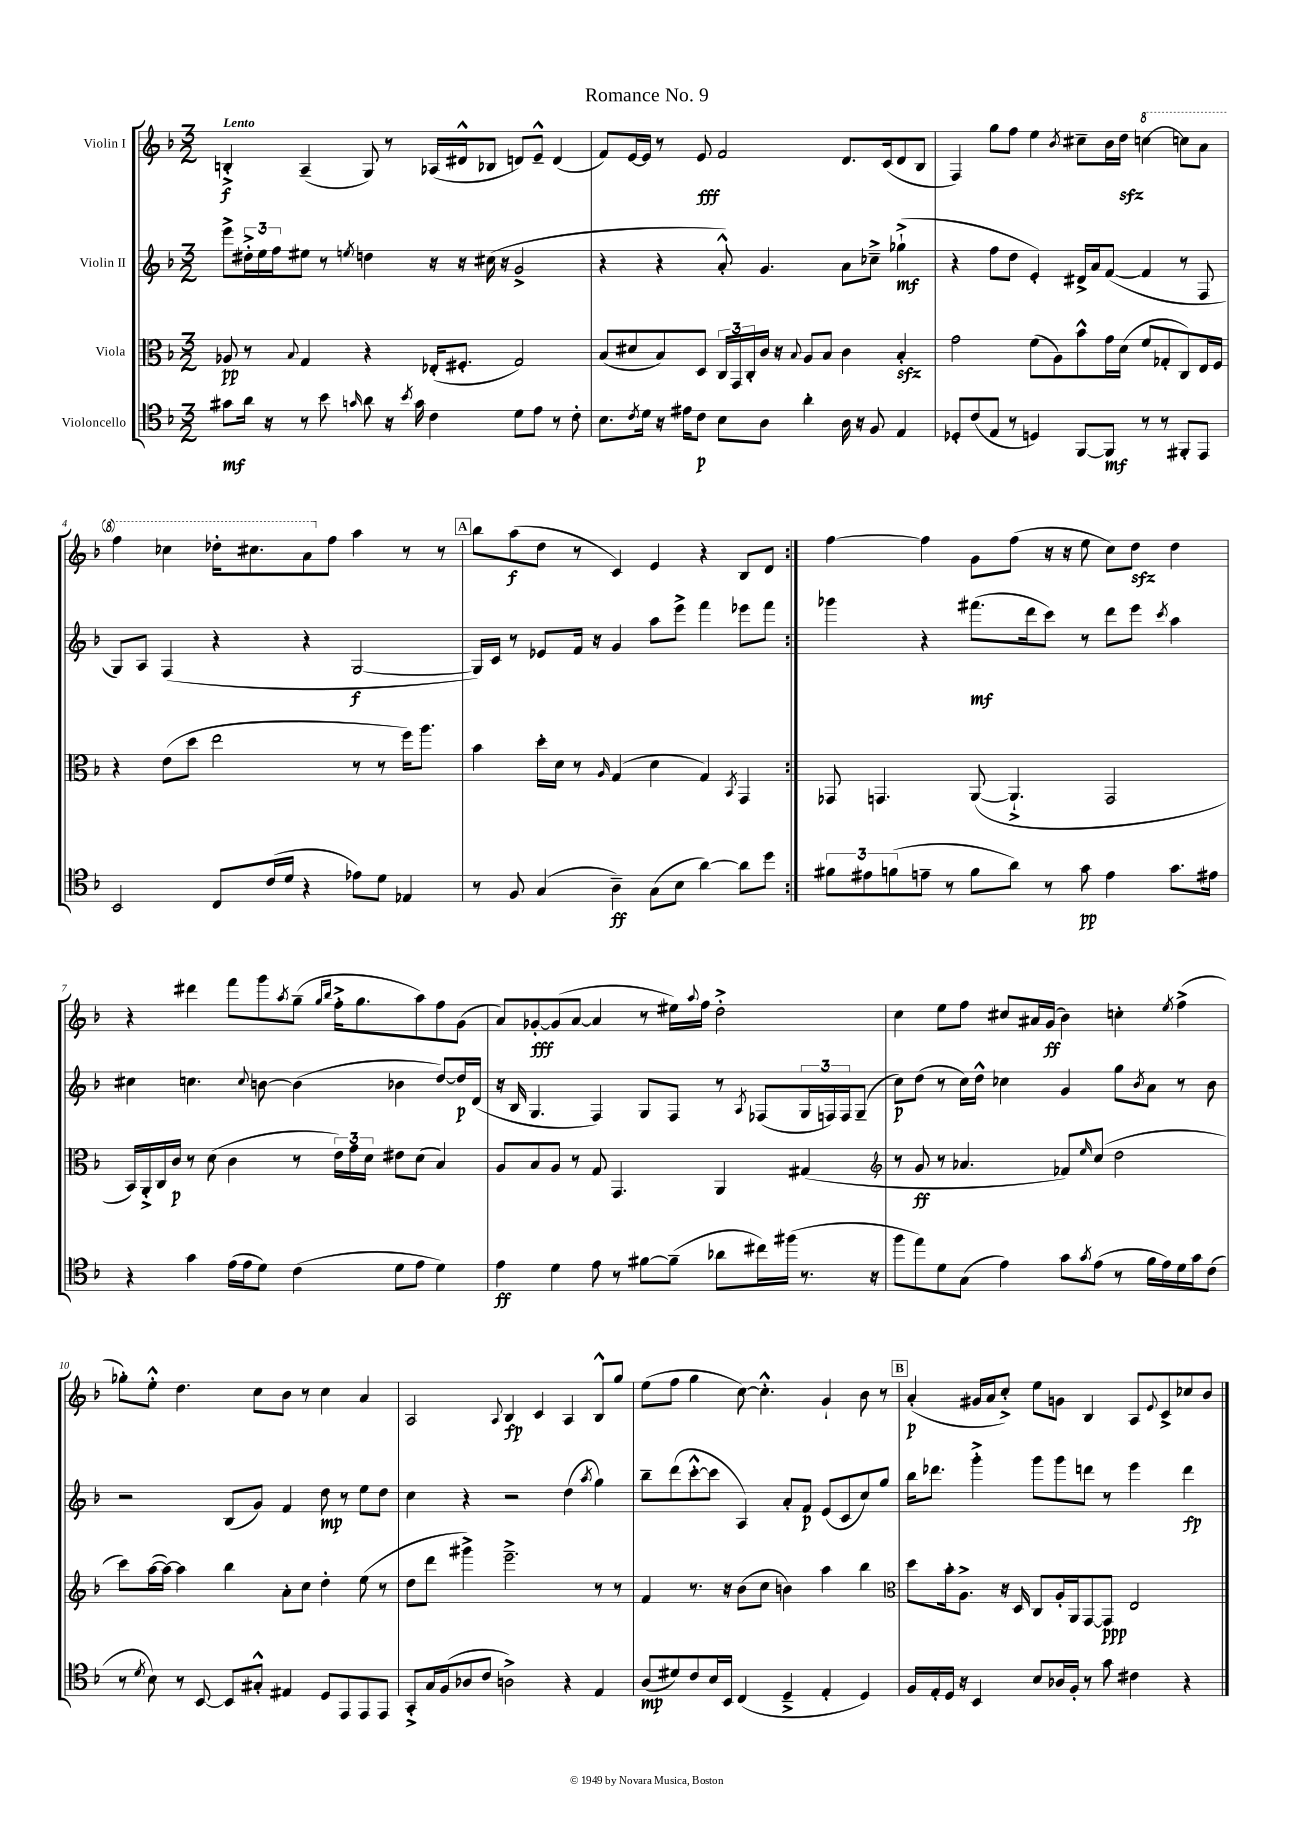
\header { title = "Romance No. 9" }
<<
\new StaffGroup <<
\new Staff = "s0" \with { instrumentName = "Violin I" } {
    \clef treble \key f \major \numericTimeSignature \time 3/2 \tempo "Lento"
    \repeat volta 2 { b4-.->\f a4--( g8) r8 aes16( dis'16-^ bes8 d'8) e'8---^ d'4( |
    f'8) e'16~ e'16 r8 e'8\fff f'2 d'8. c'16( d'8 bes8 |
    f4) g''8 f''8 e''4 \acciaccatura { bes'8 } cis''8-- bes'16 d''16\sfz \ottava #1 c'''!4~ c'''!8 a''8 |
    f'''4 ces'''4 des'''16-. cis'''8. a''8 \ottava #0 f''8 a''4 r8 r8 |
    \mark \markup { \box "A" } bes''8 a''8\f( d''8 r8 c'4) e'4 r4 bes8 d'8 | }
    f''4~ f''4 g'8 f''8( r16 r16 e''8 c''8) d''8\sfz d''4 |
    r4 dis'''4 f'''8 g'''8 \acciaccatura { a''8 } g''8--( \grace { g''16 bes''16 } f''16-.-> g''8. a''8) f''8 g'8( |
    a'8) ges'8~-.\fff ges'8( a'8~ a'4 r8 eis''16) \appoggiatura { a''8 } f''16 d''2-.-> |
    c''4 e''8 f''8 cis''8 ais'16 g'16\ff( bes'4) c''4-. \acciaccatura { e''8 } f''4->( |
    ges''8-.) e''8-.-^ d''4. c''8 bes'8 r8 c''4 a'4 |
    a2 \appoggiatura { a8 } bes4\fp c'4 a4 bes8-^ g''8 |
    e''8( f''8 g''4 c''8~) c''4.-.-^ g'4-! bes'8 r8 |
    \mark \markup { \box "B" } a'4-.\p( gis'16 a'16 c''8-.->) e''8 g'8 bes4 a8 \appoggiatura { e'8 } c'8-> ces''8 bes'8 \bar "|." |
}
\new Staff = "s1" \with { instrumentName = "Violin II" } {
    \clef treble \key f \major \numericTimeSignature \time 3/2
    \repeat volta 2 { e'''8-> \tuplet 3/2 { dis''16-.-> e''16 f''16 } eis''8 r8 \acciaccatura { e''8 } d''4 r16 r16 cis''16( r16 g'2-> |
    r4 r4 a'8-.-^) g'4. a'8 ces''8---> ges''4-!->\mf( |
    r4 f''8 d''8 e'4-.) dis'16-> a'16 f'8~( f'4 r8 f8 |
    g8) a8 f4( r4 r4 g2~\f |
    \mark \markup { \box "A" } g16) c'16 r8 ees'8 f'16 r16 g'4 a''8 e'''8-> f'''4 ees'''8 f'''8 | }
    ges'''4 r4 fis'''8.\mf( d'''16 c'''8) r8 d'''8 e'''8 \acciaccatura { c'''8 } a''4 |
    cis''4 c''4. \appoggiatura { c''8 } b'8~ b'4( bes'4 d''8~) d''16\p d'16( |
    r16 bes16 g4. f4) g8 f8 r8 \acciaccatura { a8 } fes8( \tuplet 3/2 { g16 f16) f16 } g8--( |
    c''8\p) d''8( r8 c''16) d''16-^ ces''4 g'4 g''8 \acciaccatura { bes'8 } a'8 r8 bes'8 |
    r2 bes8( g'8) f'4 d''8\mp r8 e''8 d''8 |
    c''4 r4 r2 d''4( \acciaccatura { a''8 } g''4) |
    bes''8-- d'''8( c'''8~-.-^ c'''8 a4) a'8-. f'8\p e'8( c'8 c''8) g''8 |
    \mark \markup { \box "B" } bes''16 des'''8. g'''4-.-> g'''8 g'''8 d'''8 r8 e'''4 d'''4\fp \bar "|." |
}
\new Staff = "s2" \with { instrumentName = "Viola" } {
    \clef alto \key f \major \numericTimeSignature \time 3/2
    \repeat volta 2 { aes8\pp r8 \appoggiatura { bes8 } g4 r4 ees16-.( fis8.-. g2) |
    bes8( dis'8 bes8) d8 \tuplet 3/2 { c16 g,16 c16-. } c'16 r16 \appoggiatura { bes8 } a8 bes8 c'4 bes4-.\sfz |
    g'2 f'8( a8) bes'8-^ g'16 d'16( f'8 ges8-. c8) e16 f16 |
    r4 e'8( d''8 e''2 r8 r8 f''16) a''8. |
    \mark \markup { \box "A" } bes'4 d''16-. d'16 r8 \grace { a16 } g4( d'4 g4) \acciaccatura { bes,8 } g,4 | }
    ges,8 g,4. a,8~( a,4.-!-> g,2 |
    bes,16) a,16-.-> c16 c'16\p r8 d'8( c'4 r8 \tuplet 3/2 { e'16) g'16 d'16 } eis'8 d'8( bes4) |
    a8 bes8 a8 r8 g8 g,4. a,4 gis4( |
    \clef treble r8 g'8\ff r8 aes'4. fes'8) \grace { e''16 } c''8( d''2 |
    c'''8) a''16~( a''16~) a''4 bes''4 a'8-. c''8 d''4-. e''8( r8 |
    d''8 d'''8 gis'''4->) e'''2.---> r8 r8 |
    f'4 r8. r16 bes'8( c''8 b'4) a''4 bes''4 |
    \mark \markup { \box "B" } \clef alto d''8 bes'16-. a8.-> r16 d16 c8 a16-. a,16 g,8~ g,8\ppp e2 \bar "|." |
}
\new Staff = "s3" \with { instrumentName = "Violoncello" } {
    \clef tenor \key f \major \numericTimeSignature \time 3/2
    \repeat volta 2 { gis'8\mf a'16 r16 r8 bes'8 \grace { g'16 } a'8 r16 \acciaccatura { bes'8 } g'16 c'4 d'8 e'8 r8 c'8-. |
    bes8. \acciaccatura { c'8 } d'16 r16 eis'16 c'8\p bes8 a8 a'4-. a16 r16 f8 e4 |
    des8-. c'8( e8 r8 d4) f,8~ f,8\mf r8 r8 fis,8-. e,8 |
    bes,2 c8 c'16( d'16 r4 ees'8) d'8 ees4 |
    \mark \markup { \box "A" } r8 f8 g4( a4--\ff) g8( bes8 a'4~) a'8 d''8 | }
    \tuplet 3/2 { fis'8 eis'8 f'8( } e'8-- r8 f'8 a'8) r8 g'8\pp e'4 g'8. eis'16 |
    r4 g'4 e'16( e'16 d'8) c'4( d'8 e'8 d'4) |
    e'4\ff d'4 e'8 r8 fis'8~ fis'8--( aes'8 cis''16) fis''16( r8. r16 |
    f''8 e''8) d'8 g8( e'4) g'8 \acciaccatura { g'8 } e'8( r8 f'16 e'16) d'16 g'16 c'8( |
    r8 \acciaccatura { d'8 } bes8) r8 bes,8~ bes,8 gis8-.-^ eis4 d8 e,8 e,8 e,8 |
    g,8-.-> g16 f16( aes8 c'8 a2->) r4 e4 |
    a8\mp( dis'8) c'8 bes16 bes,16 c4( d4---> e4-. d4) |
    \mark \markup { \box "B" } f16 e16-. d16 r16 bes,4 bes8 aes16 f16-. r8 g'8 cis'4 r4 \bar "|." |
}
>>
>>
